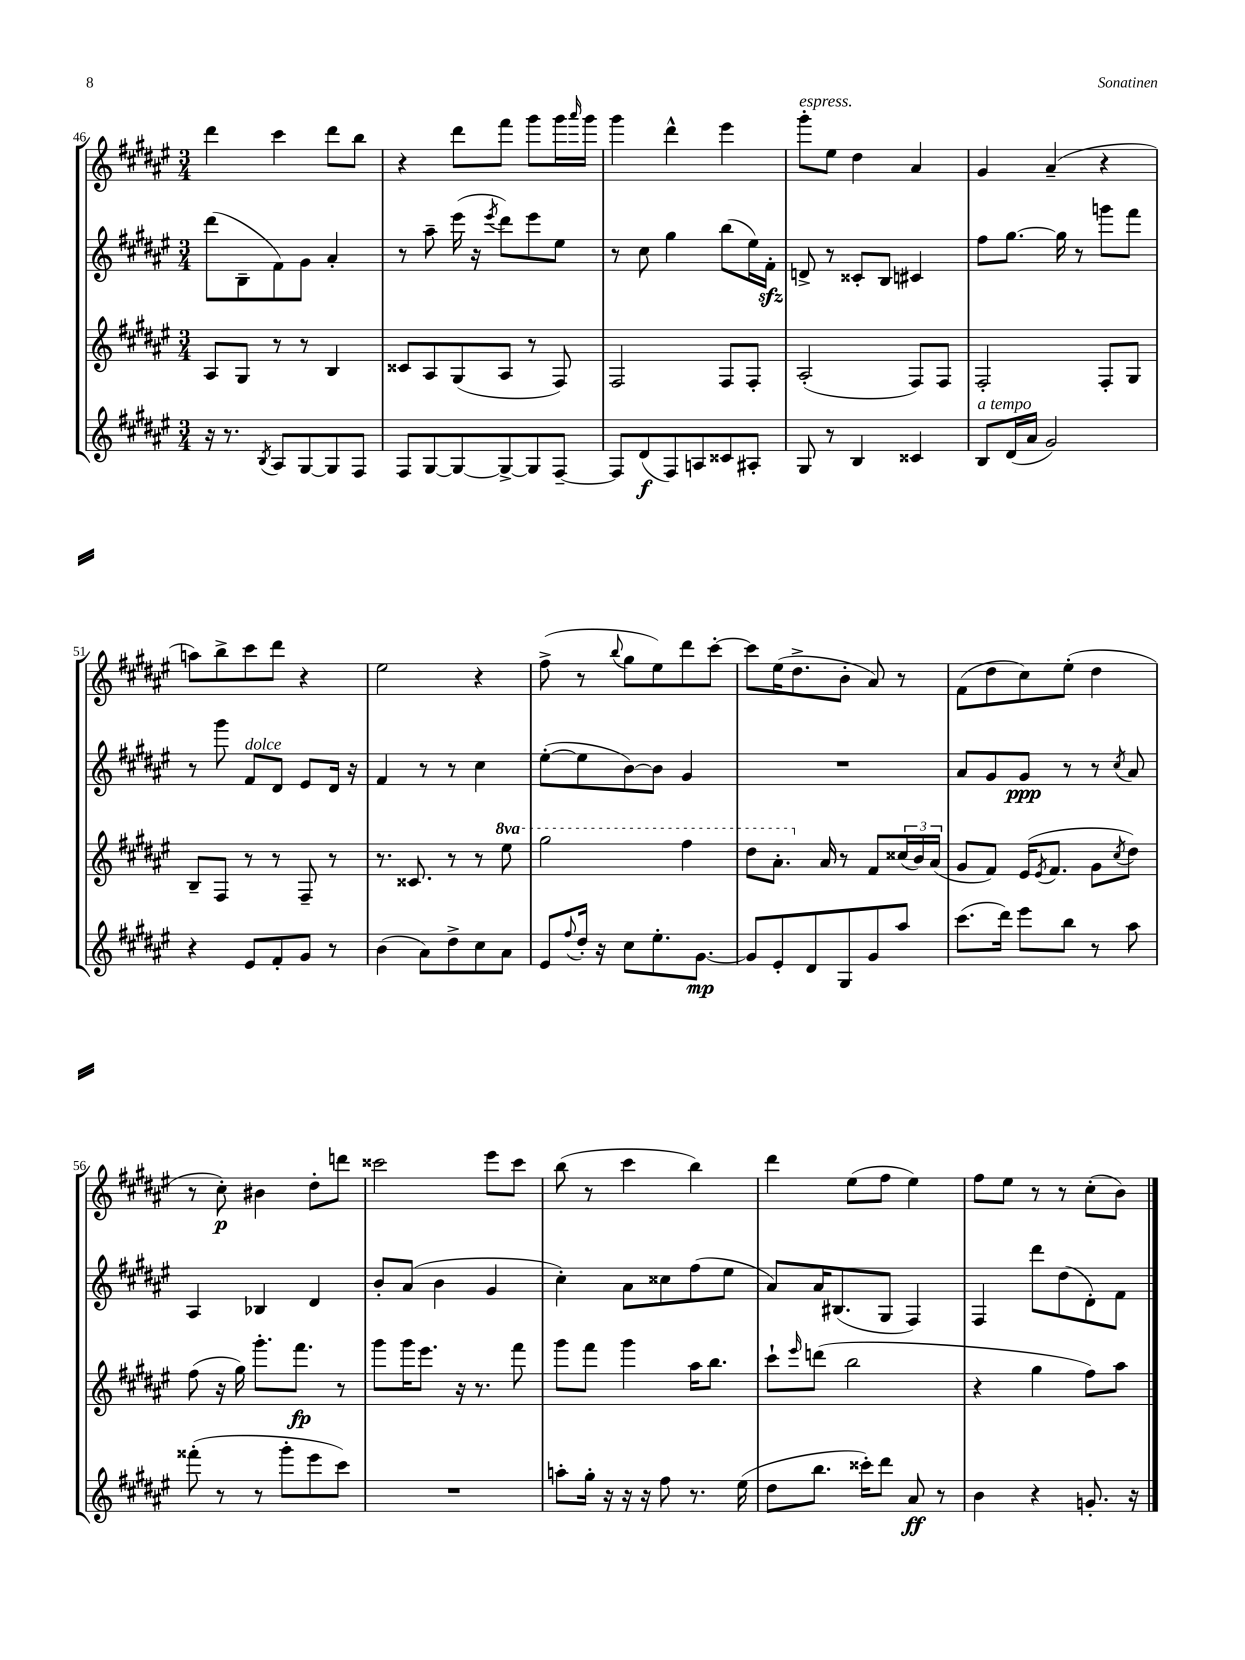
<<
\new StaffGroup <<
\new Staff = "s0" {
    \clef treble \key fis \major \numericTimeSignature \time 3/4
    dis'''4 cis'''4 dis'''8 b''8 |
    r4 dis'''8 fis'''8 gis'''8 gis'''16 \grace { ais'''16 } gis'''16 |
    gis'''4 dis'''4-^ eis'''4 |
    gis'''8-.^\markup { \italic "espress." } eis''8 dis''4 ais'4 |
    gis'4 ais'4--( r4 |
    a''8) b''8-> cis'''8 dis'''8 r4 |
    eis''2 r4 |
    fis''8->( r8 \appoggiatura { b''8 } gis''8 eis''8) dis'''8 cis'''8~-. |
    cis'''8 eis''16( dis''8.-> b'8-. ais'8) r8 |
    fis'8( dis''8 cis''8) eis''8-.( dis''4 |
    r8 cis''8-.\p) bis'4 dis''8-. d'''8 |
    cisis'''2 eis'''8 cisis'''8 |
    b''8( r8 cis'''4 b''4) |
    dis'''4 eis''8( fis''8 eis''4) |
    fis''8 eis''8 r8 r8 cis''8-.( b'8) \bar "|." |
}
\new Staff = "s1" {
    \clef treble \key fis \major \numericTimeSignature \time 3/4
    dis'''8( b8-- fis'8) gis'8 ais'4-. |
    r8 ais''8-- eis'''16( r16 \acciaccatura { eis'''8 } dis'''8) eis'''8 eis''8 |
    r8 cis''8 gis''4 b''8( eis''16) fis'16-.\sfz |
    d'8-> r8 cisis'8-. b8 cis'4 |
    fis''8 gis''8.~ gis''16 r8 g'''8 fis'''8 |
    r8 gis'''8 fis'8^\markup { \italic "dolce" } dis'8 eis'8 dis'16 r16 |
    fis'4 r8 r8 cis''4 |
    eis''8~-.( eis''8 b'8~) b'8 gis'4 |
    R2. |
    ais'8 gis'8 gis'8\ppp r8 r8 \acciaccatura { cis''8 } ais'8 |
    ais4 bes4 dis'4 |
    b'8-. ais'8( b'4 gis'4 |
    cis''4-.) ais'8 cisis''8 fis''8( eis''8 |
    ais'8) ais'16 bis8.( gis8 fis4) |
    fis4 dis'''8 dis''8( dis'8-.) fis'8 \bar "|." |
}
\new Staff = "s2" {
    \clef treble \key fis \major \numericTimeSignature \time 3/4 \set Staff.ottavationMarkups = #ottavation-simple-ordinals
    ais8 gis8 r8 r8 b4 |
    cisis'8 ais8 gis8( ais8 r8 fis8) |
    fis2 fis8 fis8-. |
    ais2-.( fis8) fis8 |
    fis2-. fis8-. gis8 |
    b8-- fis8 r8 r8 fis8-- r8 |
    r8. cisis'8. r8 r8 \ottava #1 eis'''8 |
    gis'''2 fis'''4 |
    dis'''8 ais''8.-. \ottava #0 ais'16 r8 fis'8 \tuplet 3/2 { cisis''16( b'16) ais'16( } |
    gis'8 fis'8) eis'16( \acciaccatura { eis'8 } fis'8. gis'8 \acciaccatura { cis''8 } dis''8) |
    fis''8( r16 gis''16) gis'''8.-. fis'''8.\fp r8 |
    gis'''8 gis'''16 eis'''8. r16 r8. fis'''8 |
    gis'''8 fis'''8 gis'''4 ais''16 b''8. |
    cis'''8-! \grace { eis'''16 } d'''8( b''2 |
    r4 gis''4 fis''8) ais''8 \bar "|." |
}
\new Staff = "s3" {
    \clef treble \key fis \major \numericTimeSignature \time 3/4
    r16 r8. \acciaccatura { b8 } ais8 gis8~ gis8 fis8 |
    fis8 gis8~ gis8~ gis8~-> gis8 fis8~-- |
    fis8 dis'8\f( fis8) a8 cisis'8 ais8-. |
    gis8 r8 b4 cisis'4 |
    b8^\markup { \italic "a tempo" } dis'16( ais'16 gis'2) |
    r4 eis'8 fis'8-. gis'8 r8 |
    b'4( ais'8) dis''8-> cis''8 ais'8 |
    eis'8 \appoggiatura { fis''8 } dis''16-. r16 cis''8 eis''8.-. gis'8.~\mp |
    gis'8 eis'8-. dis'8 gis8 gis'8 ais''8 |
    cis'''8.( dis'''16) eis'''8 b''8 r8 ais''8 |
    fisis'''8-.( r8 r8 gis'''8-. eis'''8 cis'''8) |
    R2. |
    a''8-. gis''16-. r16 r16 r16 fis''8 r8. eis''16( |
    dis''8 b''8. cisis'''16-.) dis'''8 ais'8\ff r8 |
    b'4 r4 g'8.-. r16 \bar "|." |
}
>>
>>
\layout { \context { \Score currentBarNumber = #46 } }
